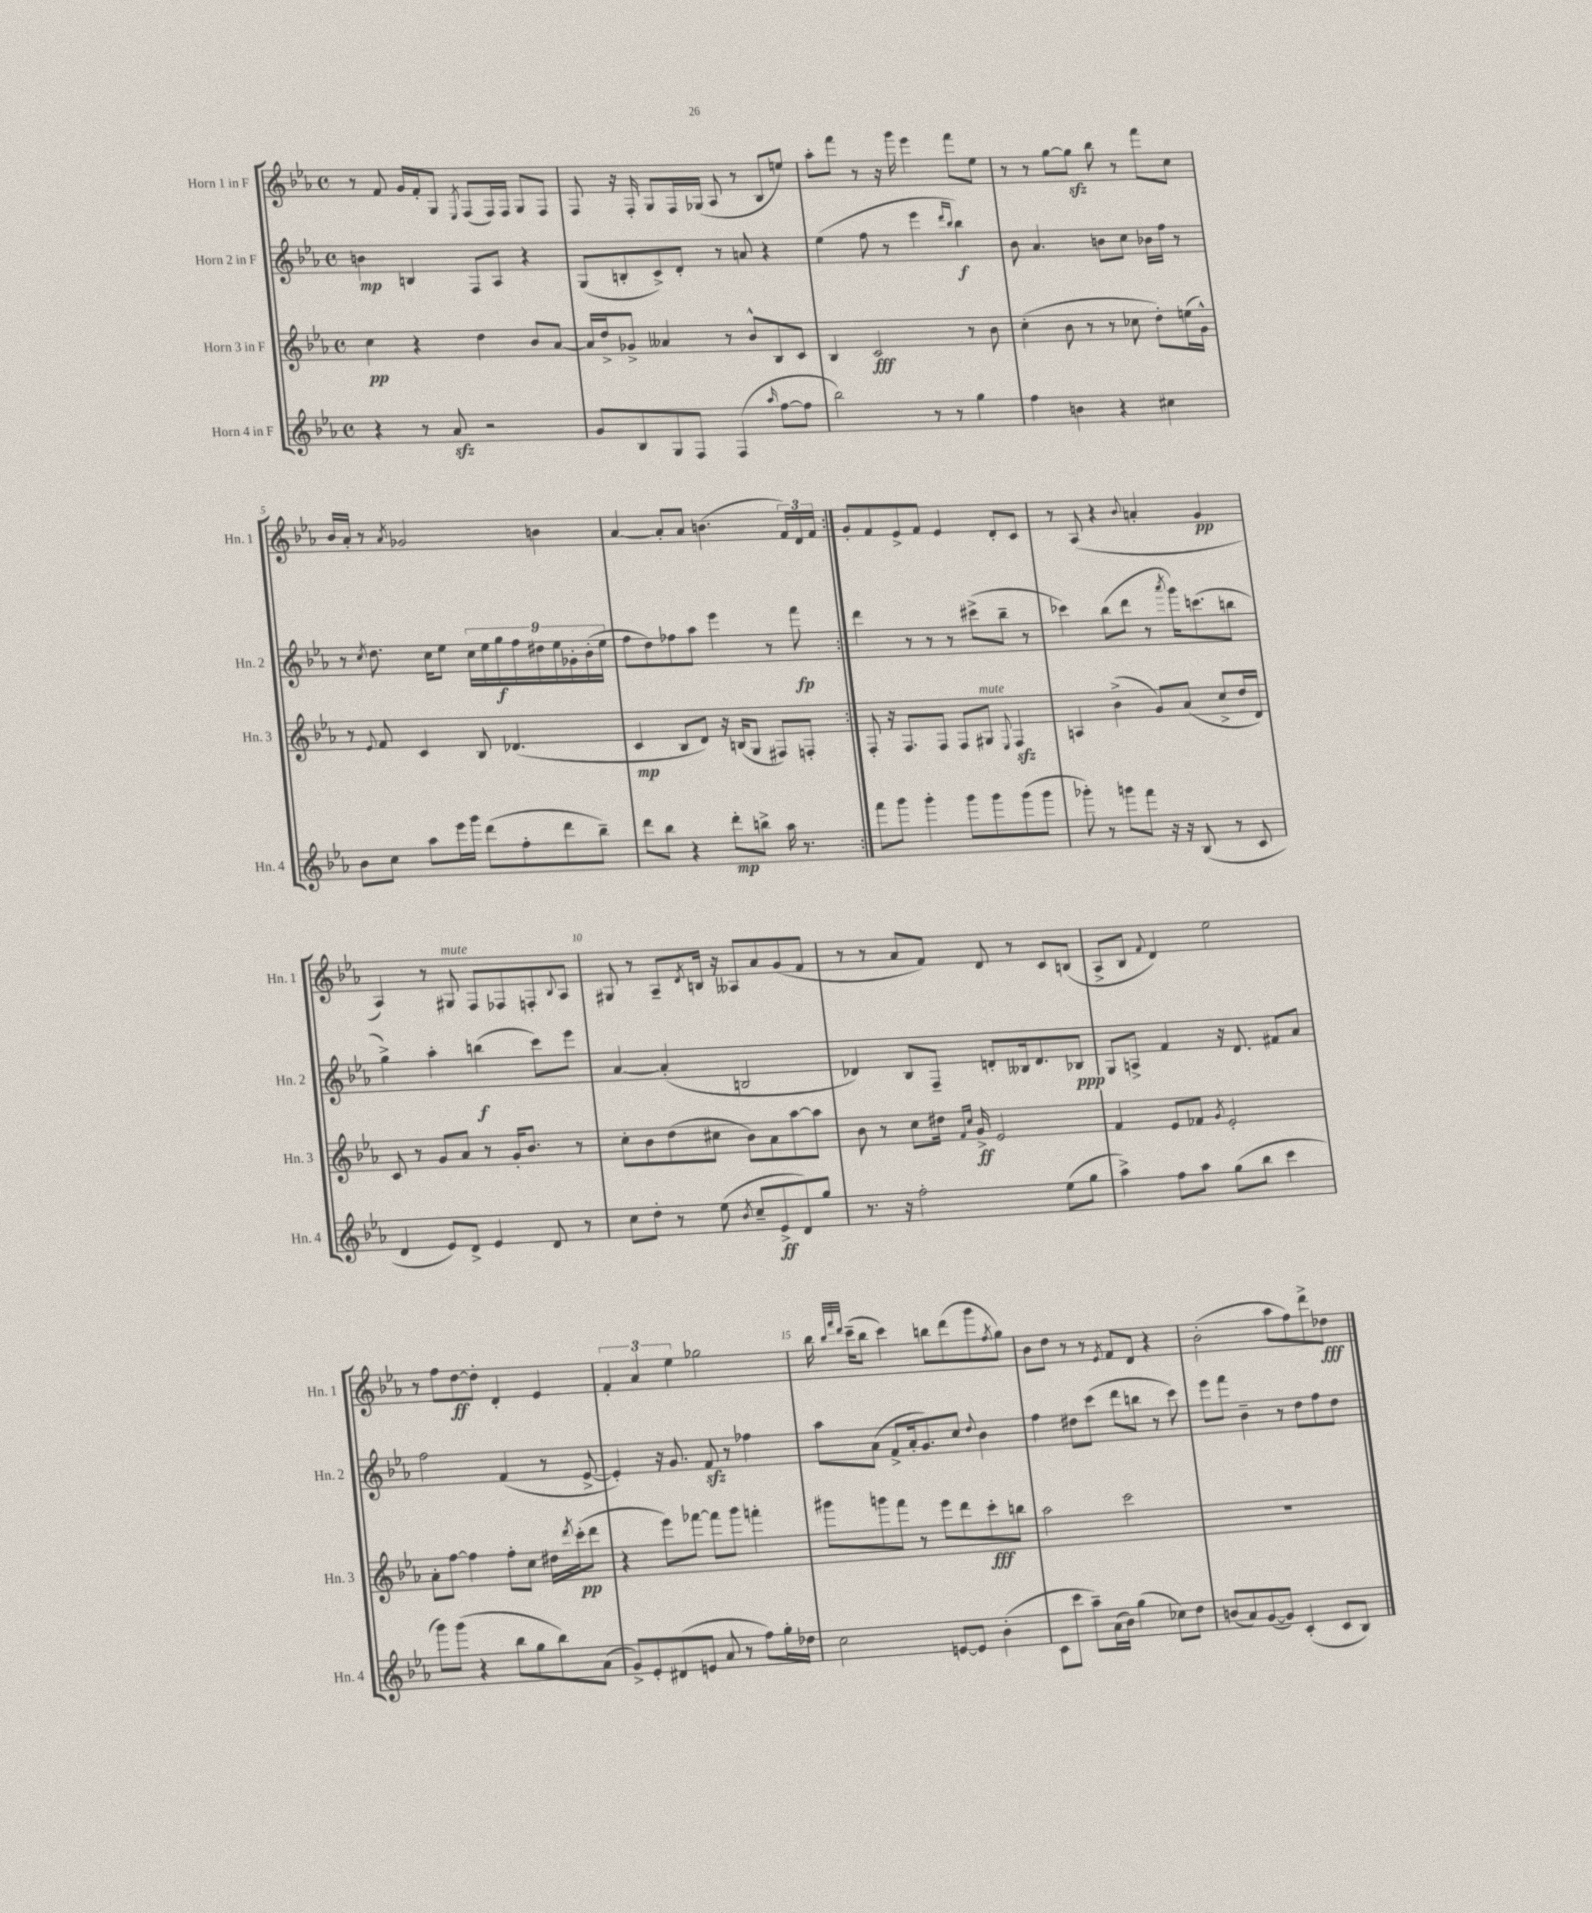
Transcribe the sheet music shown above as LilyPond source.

<<
\new StaffGroup <<
\new Staff = "s0" \with { instrumentName = "Horn 1 in F" shortInstrumentName = "Hn. 1" } {
    \clef treble \key ees \major \defaultTimeSignature \time 4/4
    \repeat volta 2 { r8 f'8 g'16 f'16-. g8 \acciaccatura { ees8 } f8( f16) f16 g8 f8 |
    f8 r16 f16-. g8 f16 ges16( aes8 r8 bes8 e''8) |
    aes''8-. f'''8 r8 r16 g'''16 ees'''4 f'''8 ees''8 |
    r8 r8 g''8~ g''8\sfz bes''8 r8 f'''8 c''8 |
    bes'16 aes'16-. r8 \acciaccatura { aes'8 } ges'2 b'4 |
    aes'4~ aes'8-. aes'8 b'4.( \tuplet 3/2 { f'16) d'16 f'16 } | }
    g'8-. f'8 ees'8-> f'8 ees'4 d'8-. c'8 |
    r8 aes8( r4 \appoggiatura { bes'8 } a'4-. g'4\pp |
    aes4) r8 gis8^\markup { \italic "mute" } f8 fes8 f8-. \appoggiatura { bes8 } aes8 |
    gis8 r8 aes8-- \acciaccatura { d'8 } b16 r16 aeses8 aes'8 g'8( f'8 |
    r8 r8 aes'8 f'8) d'8 r8 c'8 b8( |
    aes8-> bes8 \appoggiatura { f'8 } d'4) ees''2 |
    r8 f''8 d''8~\ff d''8-. d'4-. ees'4 |
    \tuplet 3/2 { f'4-. aes'4 ees''4 } ges''2 |
    bes''16 \grace { bes''32 f'''32 d'''32 } c'''16--( bes''8 c'''4) b''8 d'''8( g'''8 \acciaccatura { f''8 } g''8) |
    bes'8 d''8 r8 r8 \acciaccatura { ees'8 } f'8 d'8 r4 |
    bes'2-.( aes''8 f''8) d'''8-> des''8\fff \bar "|." |
}
\new Staff = "s1" \with { instrumentName = "Horn 2 in F" shortInstrumentName = "Hn. 2" } {
    \clef treble \key ees \major \defaultTimeSignature \time 4/4
    \repeat volta 2 { b'4\mp b4 f8 aes8 r4 |
    g8( b8-. c'8->) d'8-. r8 a'8 r4 |
    ees''4( f''8 r8 ees'''4 \grace { d'''16 bes''16 } bes''4\f) |
    bes'8 aes'4. b'8 c''8 bes'16 f''16 r8 |
    r8 \acciaccatura { c''8 } d''8. c''16 ees''8 \tuplet 9/8 { c''16 ees''16 g''16\f f''16 dis''16 ees''16 ges'16-. bes'16-.( ees''16 } |
    f''8 d''8) fes''8 aes''8 ees'''4 r8 f'''8\fp | }
    d'''4 r8 r8 r8 cis'''8->( bes''8-- r8 |
    ces'''4) bes''8( d'''8 r8 \acciaccatura { aes'''8 } g'''16) c'''8.( b''8 |
    g''4->) aes''4-. b''4\f( c'''8) ees'''8 |
    aes'4~ aes'4-.( b2 |
    des'4) bes8 f8-- d'8-. beses16 d'8. bes8\ppp |
    g8 a8-> f'4 r16 d'8. fis'8 aes'8 |
    f''2 f'4( r8 ees'8~-> |
    ees'4-.) r16 g'8. f'8\sfz r8 fes''4 |
    aes''8 aes'8( f'8-> aes'16-. g'8.) c''8 \appoggiatura { d''8 } bes'4 |
    f''4 dis''8 c'''8( d'''8 b''8 r8 c'''8) |
    ees'''8 f'''8 bes'4-- r8 d''8 f''8 d''8 \bar "|." |
}
\new Staff = "s2" \with { instrumentName = "Horn 3 in F" shortInstrumentName = "Hn. 3" } {
    \clef treble \key ees \major \defaultTimeSignature \time 4/4
    \repeat volta 2 { c''4\pp r4 d''4 bes'8 aes'8~ |
    aes'16 d''16-> ges'8-> aeses'4 r8 bes'8-^ bes8 c'8 |
    bes4 c'2\fff r8 bes'8 |
    c''4-.( bes'8 r8 r8 ces''8 d''8-.) e''16( g'16-^) |
    r8 \appoggiatura { ees'8 } f'8 c'4 bes8 des'4.( |
    c'4\mp bes8 d'8) r16 b16( g8 fis8) f8-. | }
    f8-. r16 f8. f8 f8 gis8^\markup { \italic "mute" } \appoggiatura { ees8 } f4\sfz |
    a4 bes'4->( g'8) aes'8( c''8-> d''16 d'16) |
    c'8 r8 g'8 aes'8 r8 g'16-. bes'8. r8 |
    c''8-. bes'8 d''8( cis''8 bes'8) aes'8 aes''8~ aes''8 |
    bes'8 r8 c''8 dis''16 \grace { f'16 c''16 } g'16->\ff ees'2 |
    f'4 ees'8 fes'8 \acciaccatura { g'8 } ees'2-. |
    aes'8-. f''8~ f''4 f''8-. c''8 dis''16 \acciaccatura { d'''8 } c'''16-.\pp( d'''8 |
    r4 ees'''8) fes'''8~ fes'''8 g'''8 f'''4-. |
    gis'''8 g'''8 f'''8 r8 ees'''8 d'''8 c'''8-.\fff b''8 |
    aes''2 c'''2 |
    R1 \bar "|." |
}
\new Staff = "s3" \with { instrumentName = "Horn 4 in F" shortInstrumentName = "Hn. 4" } {
    \clef treble \key ees \major \defaultTimeSignature \time 4/4
    \repeat volta 2 { r4 r8 aes'8\sfz r2 |
    g'8 bes8 g8 f8 f4( \grace { aes''16 } f''8~ f''8 |
    bes''2) r8 r8 g''4 |
    f''4 b'4 r4 cis''4 |
    bes'8 c''8 aes''8 ees'''16 g'''16 d'''8( f''8-. d'''8 bes''8--) |
    d'''8 bes''8 r4 d'''8-.\mp b''8-> aes''16 r8. | }
    f'''8 g'''8 g'''4-. g'''8 g'''8 g'''8( g'''8 |
    ges'''8-.) r8 g'''8 f'''8 r16 r16 bes8( r8 c'8 |
    d'4 ees'8) d'8-> ees'4 d'8 r8 |
    c''8 d''8-. r8 ees''8( \acciaccatura { bes'8 } c''8-- ees'8->\ff d'8) g''8 |
    r8. r16 f''2-. ees''8( g''8 |
    aes''4->) f''8 aes''8 g''8( bes''8 c'''4 |
    g'''8) g'''8( r4 bes''8 g''8 bes''8) aes'8( |
    g'8->) ees'8-. dis'8( e'8 aes'8 r8 f''8) g''16-. des''16 |
    c''2 e'8~ e'8 bes'4-.( |
    c'8 c'''8 aes''8--) aes'16( bes'16) g''4( ces''8) d''8 |
    b'8( aes'8) g'8~( g'8) c'4-.( c'8 bes8) \bar "|." |
}
>>
>>
\layout { \context { \Score \override BarNumber.break-visibility = ##(#f #t #t) barNumberVisibility = #(every-nth-bar-number-visible 5) } }
